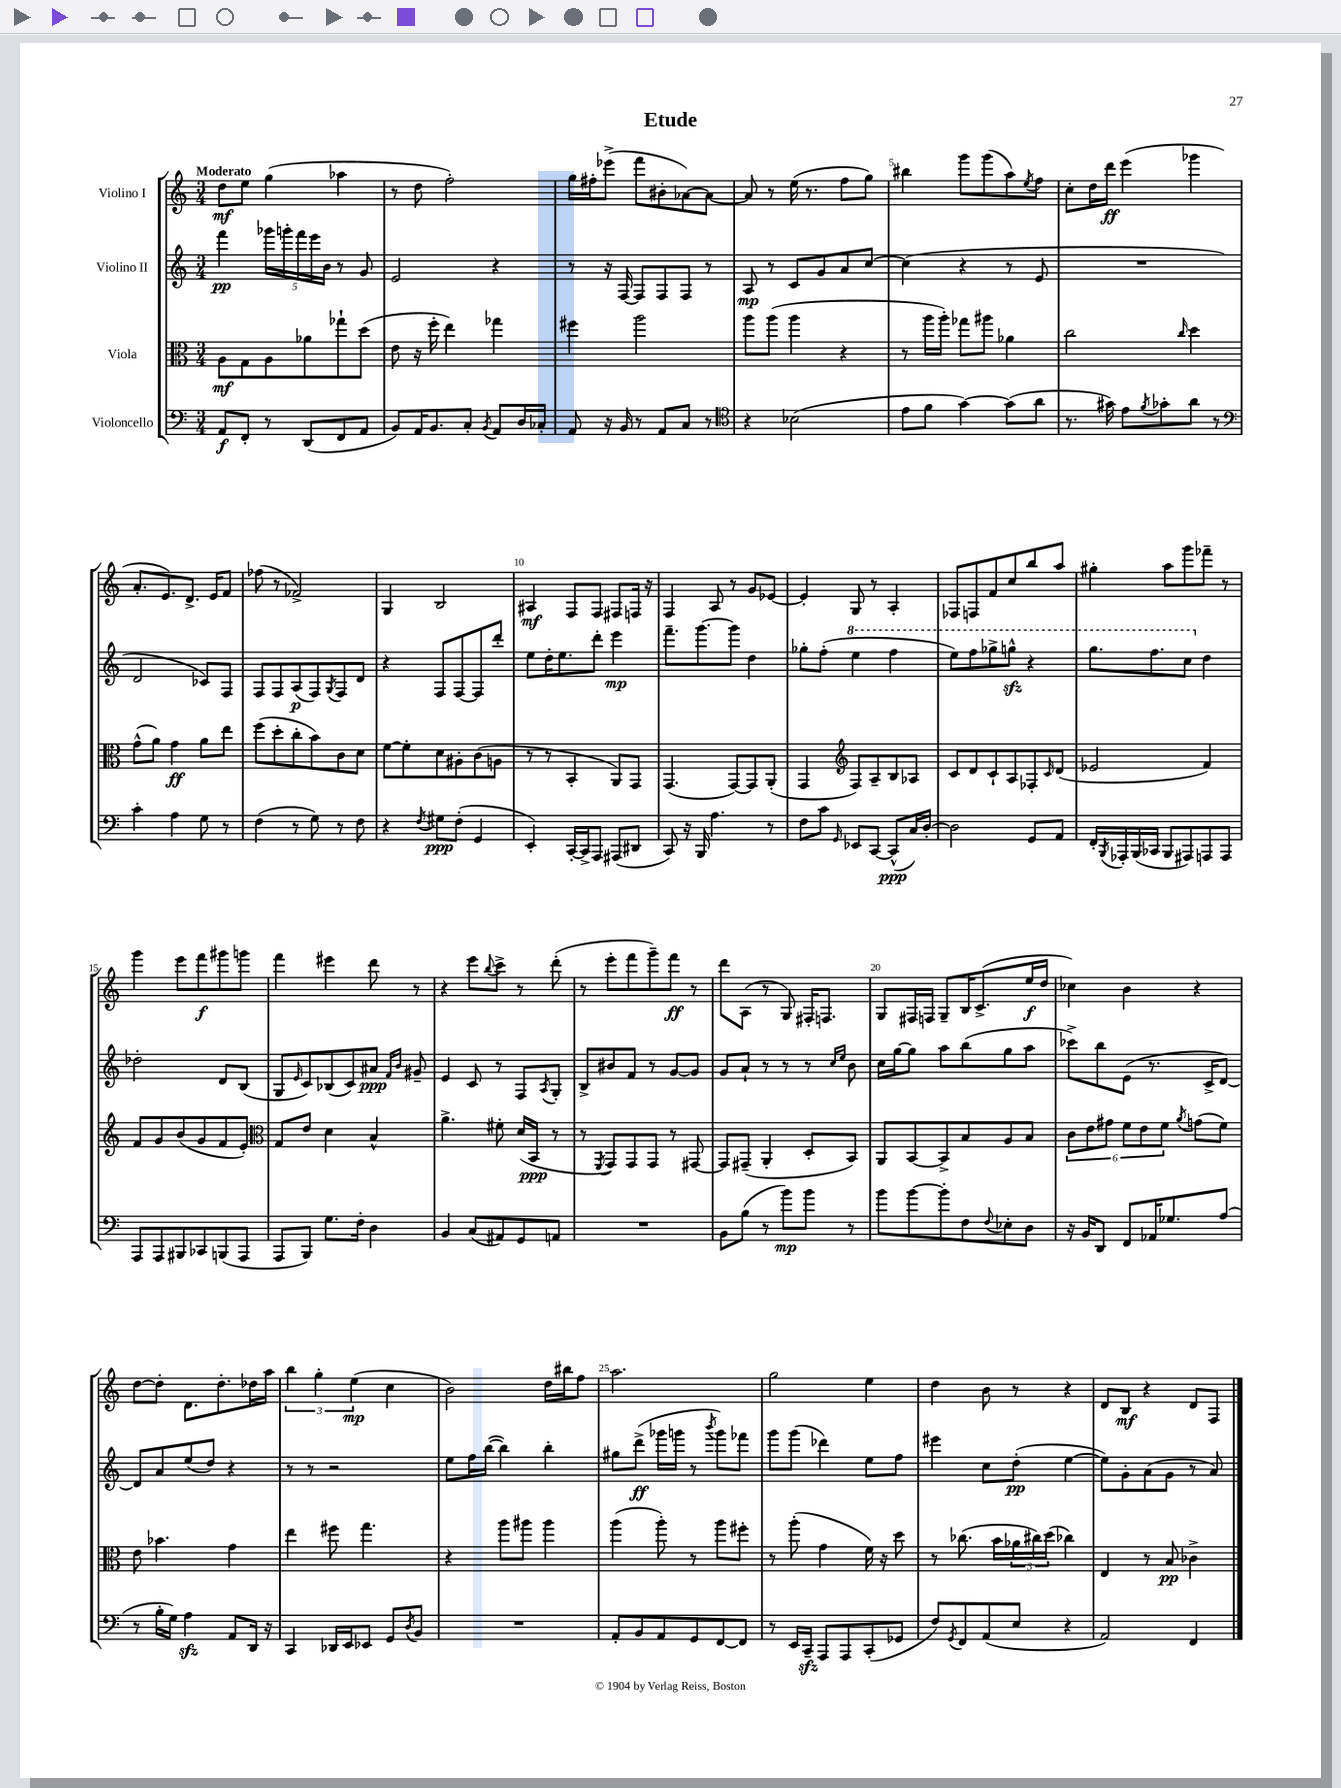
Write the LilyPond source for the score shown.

\header { title = "Etude" }
<<
\new StaffGroup <<
\new Staff = "s0" \with { instrumentName = "Violino I" } {
    \clef treble \key c \major \numericTimeSignature \time 3/4 \tempo "Moderato"
    d''8\mf e''8 g''4( aes''4 |
    r8 d''8 f''2-.) |
    g''16 fis''16-. ees'''8->( f'''8 bis'8-. aes'8~) aes'8~ |
    aes'8 r8 e''16( r8. f''8 g''8) |
    bis''4 g'''8 g'''8( a''8) \acciaccatura { e''8 } f''8 |
    c''8-. d''16 d'''16\ff e'''4( ges'''4 |
    a'8.-. e'8.) d'8.-> e'16 f'8 |
    fes''8( r8 fes'2->) |
    g4 b2 |
    ais4\mf f8 f8 fis8 f16 r16 |
    f4 a8 r8 g'8 ees'8~ |
    ees'4-. g8 r8 a4-. |
    fes8 f8 f'8 c''8 b''8 a''8 |
    gis''4-. a''8 g'''8 fes'''8-- r8 |
    g'''4 e'''8 f'''8\f gis'''8 g'''8 |
    f'''4 eis'''4 d'''8 r8 |
    r4 e'''8 \appoggiatura { b''8 } c'''8-> r8 d'''8-.( |
    r8 e'''8-. f'''8 g'''8--) f'''8\ff r8 |
    d'''8 a8( r8 g8) fis16-. f8. |
    g8 fis16 f16 g8-- b16 c'8.->( e''16\f d''16 |
    ces''4) b'4 r4 |
    d''8~ d''8-. d'8. d''8.-. des''16 a''16 |
    \tuplet 3/2 { b''4 g''4-. e''4\mp( } c''4 |
    b'2) d''16 bis''16 f''8 |
    a''2. |
    g''2 e''4 |
    d''4 b'8 r8 r4 |
    d'8 b8\mf r4 d'8 f8 \bar "|." |
}
\new Staff = "s1" \with { instrumentName = "Violino II" } {
    \clef treble \key c \major \numericTimeSignature \time 3/4
    f'''4\pp \tuplet 5/4 { ges'''16 g'''16-. f'''16 e'''16 b'16 } r8 g'8 |
    e'2 r4 |
    r8 r16 f16~ f8 f8 f8 r8 |
    a8\mp r8 c'8 g'8 a'8 c''8~ |
    c''4( r4 r8 e'8 |
    R2. |
    d'2 ces'8) f8 |
    f8 f8 a8\p( f8) \acciaccatura { g8 } f8 d'8 |
    r4 f8 f8~ f8 d'''8-. |
    e''8 d''16-. e''8. d'''8-. e'''4\mp |
    f'''8.-- g'''8.~ g'''8 d''4 |
    ges''8-. f''8-.( \ottava #1 e'''4 f'''4 |
    e'''8) f'''8 ges'''8-> g'''8-^\sfz r4 |
    g'''8. f'''8. c'''8 \ottava #0 d''4 |
    des''2-. d'8 b8( |
    g8 \grace { e'16 } c'8) bes8( c'8) ais'8\ppp \grace { f'16 b'16 } gis'8-- |
    e'4 c'8 r8 f8 \acciaccatura { a8 } g8-. |
    b8-> bis'8 f'8 r8 g'8~ g'8 |
    g'8 a'8-! r8 r8 r8 \grace { c''16 e''16 } b'8 |
    c''16 g''16~ g''8 a''8 b''8( g''8 a''8 |
    ces'''8->) b''8 e'8( r8. c'16-> d'8~) |
    d'8 a'8 e''8( d''8) r4 |
    r8 r8 r2 |
    e''8 f''16 b''16~( b''4) b''4-. |
    gis''8 d'''8->\ff( ges'''16 g'''16 r8 \acciaccatura { b'''8 } g'''8) fes'''8 |
    g'''8 g'''8( des'''4) e''8 f''8 |
    eis'''4 c''8 d''8-.\pp( e''4~ |
    e''8) g'8-. a'8( g'8 r8 a'8) \bar "|." |
}
\new Staff = "s2" \with { instrumentName = "Viola" } {
    \clef alto \key c \major \numericTimeSignature \time 3/4
    a8\mf g8 a8 aes'8 ges''8-! d''8( |
    e'8 r16 f''16-. e''4) ges''4 |
    fis''4 a''2 |
    a''8 a''8( a''4 r4 |
    r8 a''16 a''16-.) ges''8 ais''8 aes'4 |
    c''2 \grace { c''16 } d''4 |
    g'8-^( a'8) g'4\ff a'8 e''8 |
    f''8( d''8-. c''8-. b'8) c'8 d'8 |
    f'8~ f'8-. d'8 ais8-. c'8( a8 |
    r8 r8 b,4-. a,8) g,8 |
    g,4.( g,8~) g,8 a,8-.( |
    g,4 \clef treble f8) a8-- b8 aes8 |
    c'8 d'8 c'8-! a8 fes8-. \grace { c'16 } d'8( |
    ees'2 f'4) |
    f'8 g'8 b'8( g'8 f'8 e'8-.) |
    \clef alto g8 e'8 d'4 b4-^ |
    a'4.-> fis'8-. d'16( b,16\ppp r8 |
    r8 \acciaccatura { f,8 } g,8) g,8 g,8 r8 gis,8~ |
    gis,8 gis,8--( a,4-. d8-. b,8) |
    a,8 b,8~ b,8-> b8 a8 b8 |
    \tuplet 6/4 { c'8 e'8 gis'8 f'8 e'8 f'8 } \acciaccatura { a'8 } g'8( f'8) |
    e'8 bes'4. g'4 |
    e''4 fis''8 g''4. |
    r4 a''8 ais''8 ais''4 |
    a''4( a''8-.) r8 a''8 fis''8-. |
    r8 a''8-.( g'4 f'16) r16 d''8 |
    r8 ces''8.( b'16 \tuplet 3/2 { aes'16 cis''16) d''16( } ces''4) |
    e4 r8 b8\pp ces'4-> \bar "|." |
}
\new Staff = "s3" \with { instrumentName = "Violoncello" } {
    \clef bass \key c \major \numericTimeSignature \time 3/4
    a,8\f f,8-. r8 d,8( f,8 a,8 |
    b,8) a,16 b,8. c8-. \acciaccatura { b,8 } a,8 d16 ces16-. |
    a,8 r16 b,16 r8 a,8 c8 r8 |
    \clef tenor r4 bes2( |
    e'8 f'8 g'4~) g'8( a'8 |
    r8. gis'16) e'8 \acciaccatura { f'8 } ges'8-. a'8 r8 |
    \clef bass c'4-. a4 g8 r8 |
    f4( r8 g8) r8 f8 |
    r4 \acciaccatura { f8 } gis8\ppp f8-.( g,4 |
    e,4-.) c,16~-. c,16-> a,,8 ais,,8( dis,8 |
    c,8) r16 b,,16 a4. r8 |
    f8 c'8 \grace { g,16 } ees,8 c,8~ c,8-^\ppp( c16) d16~-. |
    d2 g,8 a,8 |
    f,16-. \acciaccatura { b,,8 } aes,,16-. b,,16( ces,16 b,,8 ais,,8) a,,8 a,,8 |
    a,,8 a,,8 bis,,8 ces,8 b,,8( a,,8 |
    a,,8 b,,8) g8. f16-. d4 |
    b,4 c8( ais,8) g,8 a,8 |
    R2. |
    b,8 b8( r8 b'8\mp) b'8 r8 |
    b'8 b'8~ b'8-. f8 \appoggiatura { f8 } ees8-. d8 |
    r16 b,16 d,8 f,8 aes,16 ges8. a8( |
    r8 b16-. g16) a4\sfz a,8 d,16 r16 |
    c,4 des,16 e,16 ees,8 g,8 \acciaccatura { d8 } b,8 |
    R2. |
    a,8-. b,8 a,8 g,8 f,8~ f,8 |
    r8 e,16 c,16--\sfz a,,8 a,,8 c,8-.( ges,8 |
    f8) \acciaccatura { g,8 } f,8 a,8( e8 r4 |
    a,2) f,4 \bar "|." |
}
>>
>>
\layout { \context { \Score \override BarNumber.break-visibility = ##(#f #t #t) barNumberVisibility = #(every-nth-bar-number-visible 5) } }
